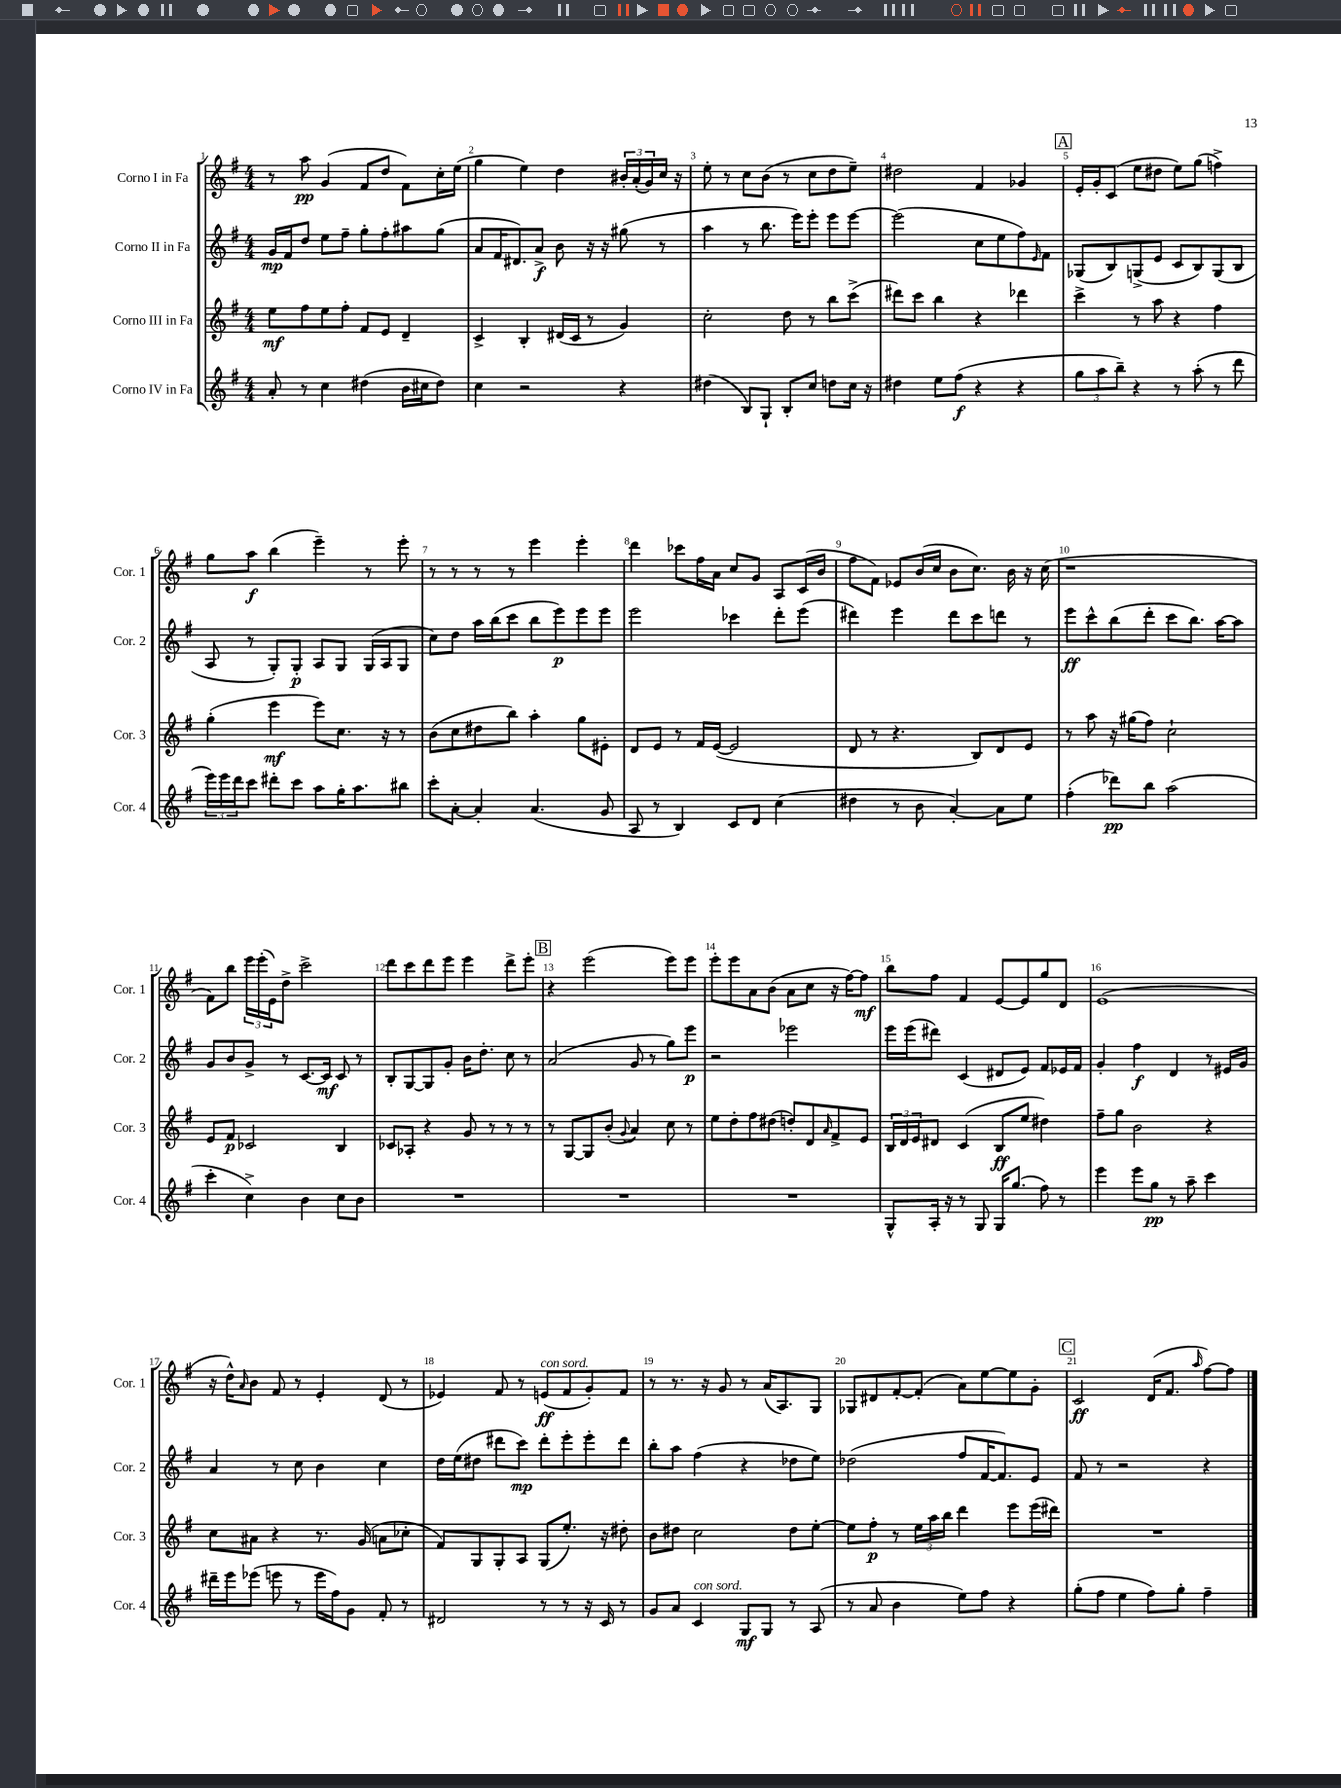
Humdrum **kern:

**kern	**dynam	**kern	**dynam	**kern	**dynam	**kern	**dynam
*part4	*part4	*part3	*part3	*part2	*part2	*part1	*part1
*staff4	*staff4	*staff3	*staff3	*staff2	*staff2	*staff1	*staff1
*I"Corno IV in Fa	*	*I"Corno III in Fa	*	*I"Corno II in Fa	*	*I"Corno I in Fa	*
*I'Cor. 4	*	*I'Cor. 3	*	*I'Cor. 2	*	*I'Cor. 1	*
*clefG2	*	*clefG2	*	*clefG2	*	*clefG2	*
*k[f#]	*	*k[f#]	*	*k[f#]	*	*k[f#]	*
*M4/4	*	*M4/4	*	*M4/4	*	*M4/4	*
=1	=1	=1	=1	=1	=1	=1	=1
8a'/	.	8ee\L	mf	16g/LL	mp	8r	.
.	.	.	.	16f#/J	.	.	.
8r	.	8ff#\	.	8dd/J	.	8aa\	pp
4cc\	.	8ee\	.	8ee\L	.	(4g/	.
.	.	8ff#'\J	.	8ff#~\J	.	.	.
(4dd#X\	.	8f#/L	.	8gg'\L	.	8f#/L	.
.	.	8e/J	.	8ff#'\	.	8dd/J	.
16b\LL	.	4d~/	.	8aa#X\	.	8f#\L)	.
16cc#X\J	.	.	.	.	.	.	.
8dd#\J)	.	.	.	(8gg\J	.	16cc'\L	.
.	.	.	.	.	.	(16ee\JJ	.
=2	=2	=2	=2	=2	=2	=2	=2
4cc\	.	4c^/	.	8a/L	.	4gg\	.
.	.	.	.	16f#/K	.	.	.
.	.	.	.	8.d#X/)	.	.	.
2r	.	4B'/	.	.	.	4ee\)	.
.	.	.	.	8a^/J	f	.	.
.	.	(16d#X/LL	.	8b\	.	4dd\	.
.	.	16c/JJ	.	.	.	.	.
.	.	8r	.	16r	.	.	.
.	.	.	.	16r	.	.	.
4r	.	4g/)	.	(8gg#X\	.	24b#X'/LL	.
.	.	.	.	.	.	(24a'/	.
.	.	.	.	.	.	24g/)	.
.	.	.	.	8r	.	16cc/JJ	.
.	.	.	.	.	.	16r	.
=3	=3	=3	=3	=3	=3	=3	=3
(4dd#X\	.	2cc'\	.	4aa\	.	8ee'\	.
.	.	.	.	.	.	8r	.
8B/L)	.	.	.	8r	.	8cc\L	.
8G`/J	.	.	.	8.bb\	.	(8b\J	.
8B'/L	.	8dd\	.	.	.	8r	.
.	.	.	.	16eee\KL)	.	.	.
8cc/J	.	8r	.	8eee'\J	.	8cc\L	.
8ddn\L	.	8bb\L	.	8eee\L	.	8dd\	.
16cc\Jk	.	(8ccc^\J	.	[8eee\J	.	8ee~\J)	.
16r	.	.	.	.	.	.	.
=4	=4	=4	=4	=4	=4	=4	=4
4dd#X\	.	8ddd#X\L)	.	(2eee\]	.	2dd#X\	.
.	.	8ccc\J	.	.	.	.	.
8ee\L	.	4bb\	.	.	.	.	.
(8ff#\J	f	.	.	.	.	.	.
4r	.	4r	.	8cc\L	.	4f#/	.
.	.	.	.	8ee\	.	.	.
4r	.	4ddd-X\	.	8ff#\)	.	4g-X/	.
.	.	.	.	16qqe/	.	.	.
.	.	.	.	8f#\J	.	.	.
!!LO:REH:place=s1:t=A
=5	=5	=5	=5	=5	=5	=5	=5
12gg\L	.	4ccc^\	.	(8G-X/L	.	16e'/LL	.
.	.	.	.	.	.	16g'/J	.
12aa\	.	.	.	.	.	.	.
.	.	.	.	8B/)	.	(8c/J	.
12bb~\J)	.	.	.	.	.	.	.
4r	.	8r	.	(8Gn^/	.	8ee\L	.
.	.	8aa\	.	8e/J	.	8dd#X\J	.
8r	.	4r	.	8c/L	.	8ee\L)	.
(8aa'\	.	.	.	8B/)	.	(8gg\J	.
8r	.	4ff#\	.	(8G/	.	4ffn^\)	.
8ddd\	.	.	.	8B/J	.	.	.
!!LO:LB:g=z
=6	=6	=6	=6	=6	=6	=6	=6
24eee\LL)	.	(4gg'\	.	8A/	.	8gg\L	.
24eee\	.	.	.	.	.	.	.
24ddd\J	.	.	.	.	.	.	.
8ccc\J	.	.	.	8r	.	8aa\J	f
8ddd#X'\L	.	4eee\	mf	8G'/L)	.	(4bb\	.
8ccc\J	.	.	.	8G'/J	p	.	.
8aa\L	.	8eee\L)	.	8A/L	.	4eee~\)	.
16gg'\K	.	8.cc\J	.	8G/J	.	.	.
8.aa\	.	.	.	.	.	.	.
.	.	.	.	(16G/LL	.	8r	.
.	.	16r	.	16A/J	.	.	.
8bb#X\J	.	8r	.	8G/J	.	8eee'\	.
=7	=7	=7	=7	=7	=7	=7	=7
8ccc'\L	.	(8b\L	.	8cc\L)	.	8r	.
[8a'\J	.	8cc\	.	8dd\J	.	8r	.
4a'/]	.	8dd#X\	.	16aa\LL	.	8r	.
.	.	.	.	(16bb\J	.	.	.
.	.	8bb\J)	.	8ccc\J	.	8r	.
(4.a/	.	4aa'\	.	8bb\L	.	4eee\	.
.	.	.	.	8eee\)	p	.	.
.	.	8gg\L	.	8eee\	.	4eee'\	.
8g/	.	8e#X'\J	.	8eee\J	.	.	.
=8	=8	=8	=8	=8	=8	=8	=8
8A/	.	8d/L	.	2eee\	.	4ddd\	.
8r	.	8e/J	.	.	.	.	.
4B/)	.	8r	.	.	.	8ccc-X\L	.
.	.	16f#/LL	.	.	.	16ff#\L	.
.	.	([16e/JJ	.	.	.	16a\JJ	.
8c/L	.	2e/]	.	4ccc-X\	.	8cc/L	.
8d/J	.	.	.	.	.	8g/J	.
(4cc\	.	.	.	8ddd'\L	.	8A/L	.
.	.	.	.	(8eee\J	.	(16c/L	.
.	.	.	.	.	.	16b/JJ	.
=9	=9	=9	=9	=9	=9	=9	=9
4dd#X\	.	8d/	.	4ddd#X\)	.	8ff#\L	.
.	.	8r	.	.	.	8f#\J)	.
8r	.	4.r	.	4eee\	.	8e-X/L	.
8b\	.	.	.	.	.	(16b/L	.
.	.	.	.	.	.	16cc/JJ	.
[4a'/)	.	.	.	8ddd#\L	.	8b\L	.
.	.	8B/L)	.	8ccc\	.	8.cc\J)	.
8a\L]	.	8d/	.	8dddn\J	.	.	.
.	.	.	.	.	.	16b\	.
8ee\J	.	8e/J	.	8r	.	16r	.
.	.	.	.	.	.	(16cc\	.
=10	=10	=10	=10	=10	=10	=10	=10
(4ff#'\	.	8r	.	8eee\L	ff	1r	.
.	.	8aa\	.	8ccc^^\	.	.	.
8ddd-X\L)	pp	16r	.	(8bb\	.	.	.
.	.	(16gg#X\KL	.	.	.	.	.
8bb\J	.	8ff#\J)	.	8ddd'\J	.	.	.
(2aa\	.	2cc`\	.	8ccc\L	.	.	.
.	.	.	.	8.bb\J)	.	.	.
.	.	.	.	[16aa\KL	.	.	.
.	.	.	.	8aa\J]	.	.	.
!!LO:LB:g=z
=11	=11	=11	=11	=11	=11	=11	=11
4ccc'\	.	8e/L	.	8g/L	.	8f#\L)	.
.	.	8f#/J	p	8b/	.	8bb\J	.
4cc^\)	.	2c-X/	.	8g^/J	.	24eee\LL	.
.	.	.	.	.	.	(24eee'\	.
.	.	.	.	.	.	24e\J)	.
.	.	.	.	8r	.	8dd^\J	.
4b\	.	.	.	[8.c/L	.	2ccc^\	.
.	.	.	.	16c/Jk]	mf	.	.
8cc\L	.	4B/	.	8c/	.	.	.
8b\J	.	.	.	8r	.	.	.
=12	=12	=12	=12	=12	=12	=12	=12
1r	.	8c-X/L	.	8B'/L	.	8ddd\L	.
.	.	8A-X'/J	.	[8G/	.	8ccc\	.
.	.	4r	.	8G/]	.	8ddd\	.
.	.	.	.	8g'/J	.	8eee\J	.
.	.	8g/	.	16b\KL	.	4eee\	.
.	.	.	.	8.dd'\J	.	.	.
.	.	8r	.	.	.	.	.
.	.	8r	.	8cc\	.	8ddd^\L	.
.	.	8r	.	8r	.	8eee'\J	.
!!LO:REH:place=s1:t=B
=13	=13	=13	=13	=13	=13	=13	=13
1r	.	8r	.	(2a/	.	4r	.
.	.	[8G/L	.	.	.	.	.
.	.	8G/]	.	.	.	(2eee\	.
.	.	(8b'/J	.	.	.	.	.
.	.	8qqg/	.	.	.	.	.
.	.	4a/)	.	8g/	.	.	.
.	.	.	.	8r	.	.	.
.	.	8cc\	.	8gg\L)	.	8eee\L)	.
.	.	8r	.	8eee\J	p	8eee\J	.
=14	=14	=14	=14	=14	=14	=14	=14
1r	.	8ee\L	.	2r	.	8eee'\L	.
.	.	8dd'\	.	.	.	8eee\	.
.	.	8ff#\	.	.	.	8a\	.
.	.	(8dd#X\J	.	.	.	(8b\J	.
.	.	8ddn'/L)	.	2eee-X\	.	8a\L	.
.	.	8d/	.	.	.	8cc\J	.
.	.	16qqa/	.	.	.	.	.
.	.	8f#^/	.	.	.	16r	.
.	.	.	.	.	.	[16ff#\KL)	.
.	.	8e/J	.	.	.	8ff#\J]	mf
=15	=15	=15	=15	=15	=15	=15	=15
8G^^/L	.	24B/LL	.	16eee\LL	.	8bb\L	.
.	.	24d/	.	.	.	.	.
.	.	.	.	(16eee\J	.	.	.
.	.	24e/J	.	.	.	.	.
16A'/Jk	.	8d#X/J	.	8ddd#X\J)	.	8ff#\J	.
16r	.	.	.	.	.	.	.
8r	.	(4c/	.	(4c/	.	4f#/	.
8G/	.	.	.	.	.	.	.
16G/KL	.	8B/L	ff	8d#X/L	.	[8e/L	.
(8.gg/J	.	.	.	.	.	.	.
.	.	8ee/J	.	8e/J)	.	8e/]	.
8ff#\)	.	4dd#X\)	.	8f#/L	.	8gg/	.
8r	.	.	.	16e-X/L	.	8d/J	.
.	.	.	.	16f#/JJ	.	.	.
=16	=16	=16	=16	=16	=16	=16	=16
4eee\	.	8ff#~\L	.	4g'/	.	(1e	.
.	.	8gg\J	.	.	.	.	.
8eee\L	.	2b\	.	4ff#\	f	.	.
8gg\J	pp	.	.	.	.	.	.
8r	.	.	.	4d/	.	.	.
8aa~\	.	.	.	.	.	.	.
4ccc\	.	4r	.	8r	.	.	.
.	.	.	.	16e#X/LL	.	.	.
.	.	.	.	16g/JJ	.	.	.
!!LO:LB:g=z
=17	=17	=17	=17	=17	=17	=17	=17
16ddd#X~\LL	.	8cc\L	.	4a/	.	16r	.
16eee\J	.	.	.	.	.	16dd^^\KL)	.
.	.	.	.	.	.	16qqa/	.
(8eee-X\J	.	8a#X\J	.	.	.	8b\J	.
8eeen\	.	4r	.	8r	.	8f#/	.
8r	.	.	.	8cc\	.	8r	.
16eee\LL	.	8.r	.	4b\	.	4e'/	.
16ff#\J)	.	.	.	.	.	.	.
8g\J	.	.	.	.	.	.	.
.	.	(16g/	.	.	.	.	.
8f#'/	.	8an\L	.	4cc\	.	(8d/	.
8r	.	8cc-X'\J	.	.	.	8r	.
=18	=18	=18	=18	=18	=18	=18	=18
2d#X/	.	8f#/L)	.	16dd\LL	.	4e-X/)	.
.	.	.	.	(16ee\J	.	.	.
.	.	8G/	.	8dd#X\J	.	.	.
.	.	8G'/	.	8ddd#X\L	.	8f#/	.
.	.	8A/J	.	8ccc\J)	mp	8r	.
!	!	!	!	!	!	!LO:TX:a:i:t=con sord.	!
8r	.	(8G/L	.	8ddd#'\L	.	(8en/L	ff
8r	.	8.ee'/J)	.	8eee'\	.	8f#/	.
16r	.	.	.	8eee'\	.	8g'/)	.
16c/	.	16r	.	.	.	.	.
8r	.	8dd#X'\	.	8ddd#\J	.	8f#/J	.
=19	=19	=19	=19	=19	=19	=19	=19
8g/L	.	8b\L	.	8bb'\L	.	8r	.
8a/J	.	8dd#X\J	.	8aa\J	.	8.r	.
!LO:TX:a:i:t=con sord.	!	!	!	!	!	!	!
4c/	.	2cc\	.	(4ff#\	.	.	.
.	.	.	.	.	.	16r	.
.	.	.	.	.	.	8g/	.
8G/L	mf	.	.	4r	.	8r	.
8G/J	.	.	.	.	.	(16a/KL	.
.	.	.	.	.	.	8.A/)	.
8r	.	8dd#\L	.	8dd-X\L	.	.	.
(8A/	.	[8ee'\J	.	8ee\J)	.	8G/J	.
=20	=20	=20	=20	=20	=20	=20	=20
8r	.	8ee\L]	.	(2dd-X\	.	8G-X/L	.
8a/	.	8ff#'\J	p	.	.	8d#X/	.
4b\	.	8r	.	.	.	[8f#'/	.
.	.	24ee\LL	.	.	.	(8f#'/J]	.
.	.	24aa\	.	.	.	.	.
.	.	24bb\JJ	.	.	.	.	.
8ee\L)	.	4ddd\	.	8ff#/L	.	8a\L)	.
8ff#\J	.	.	.	[16f#/K	.	[8ee\	.
.	.	.	.	8.f#/])	.	.	.
4r	.	8eee\L	.	.	.	8ee\]	.
.	.	(16eee\L	.	8e/J	.	8g'\J	.
.	.	16ddd#X\JJ)	.	.	.	.	.
!!LO:REH:place=s1:t=C
=21	=21	=21	=21	=21	=21	=21	=21
(8gg'\L	.	1r	.	8f#/	.	2c/	ff
8ff#\J	.	.	.	8r	.	.	.
4ee\	.	.	.	2r	.	.	.
8ff#\L)	.	.	.	.	.	(16d/KL	.
.	.	.	.	.	.	8.f#/J	.
8gg'\J	.	.	.	.	.	.	.
.	.	.	.	.	.	16qqaa/	.
4ff#~\	.	.	.	4r	.	[8ff#\L)	.
.	.	.	.	.	.	8ff#\J]	.
==	==	==	==	==	==	==	==
*-	*-	*-	*-	*-	*-	*-	*-
